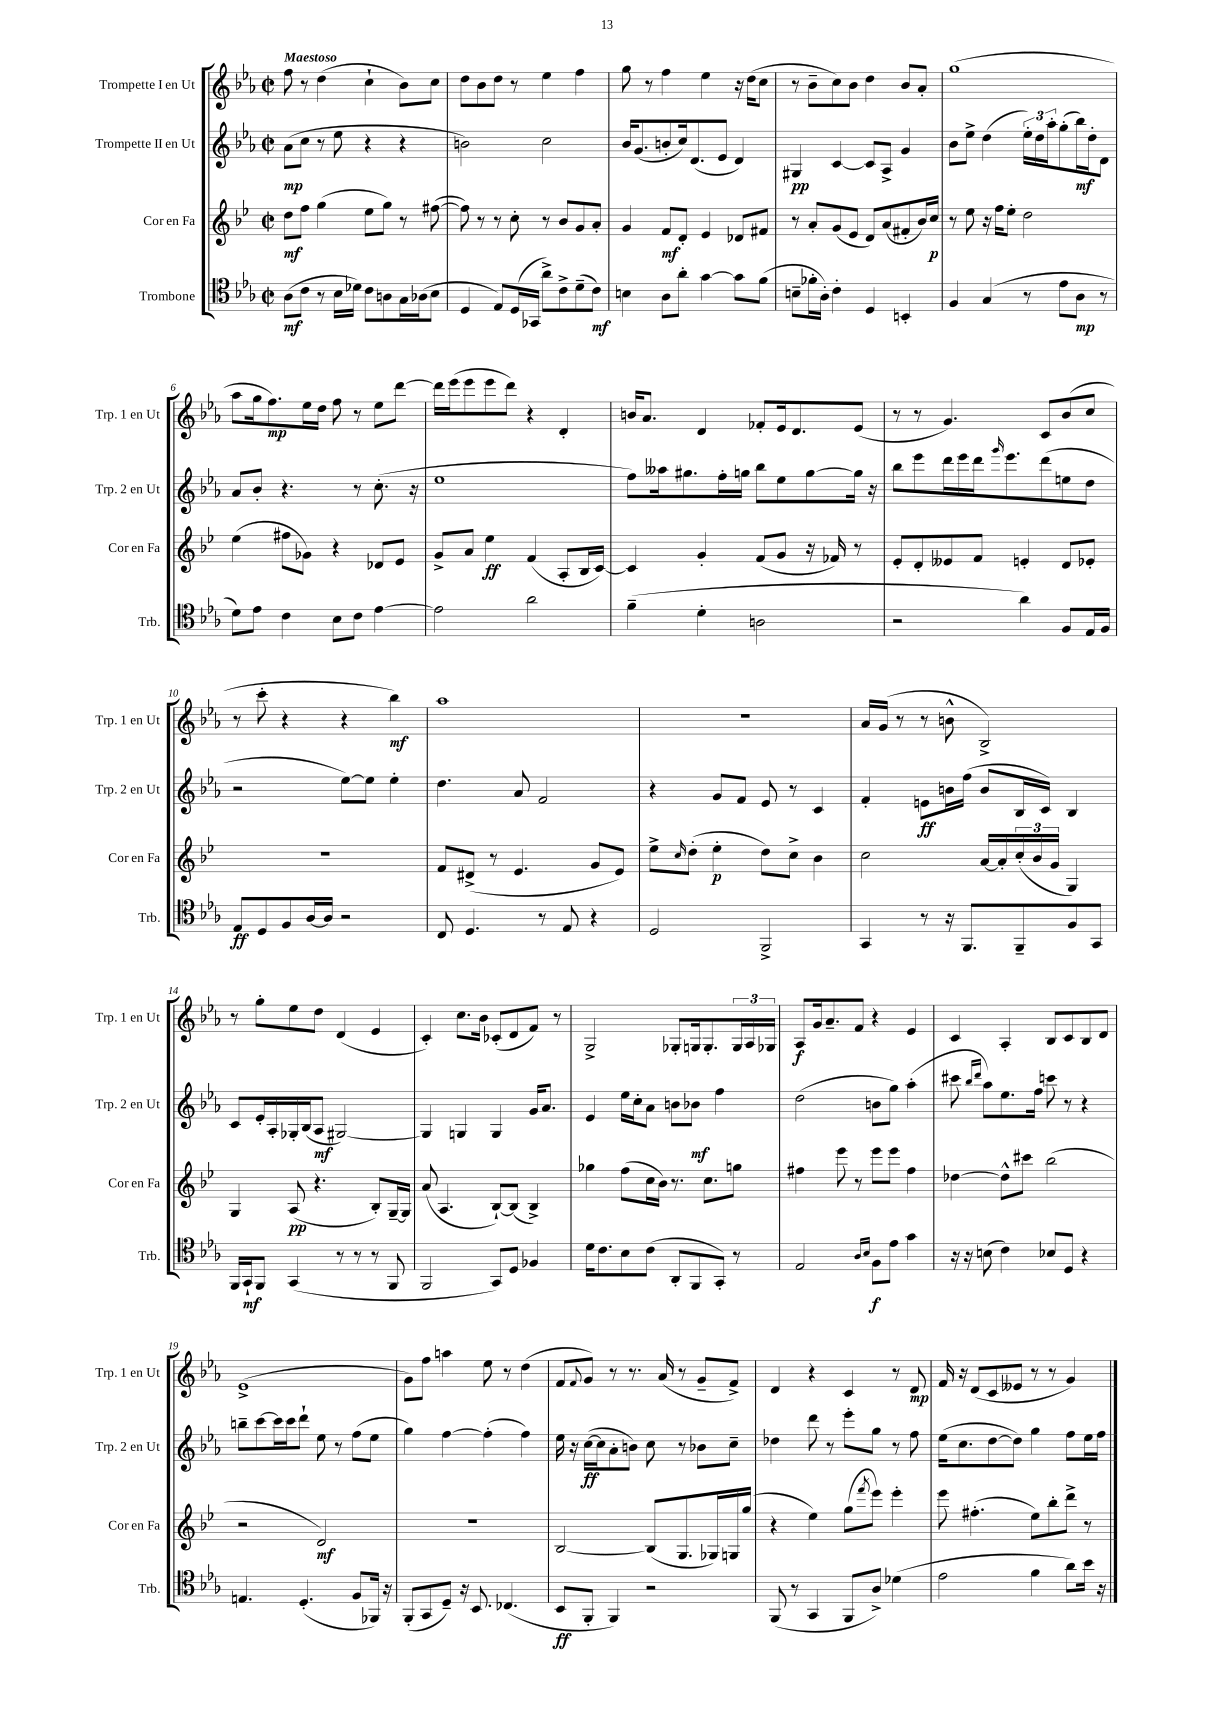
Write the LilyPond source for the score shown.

<<
\new StaffGroup <<
\new Staff = "s0" \with { instrumentName = "Trompette I en Ut" shortInstrumentName = "Trp. 1 en Ut" } {
    \clef treble \key ees \major \defaultTimeSignature \time 2/2 \tempo "Maestoso"
    f''8 r8 d''4( c''4-! bes'8) c''8 |
    d''8 bes'8 d''8 r8 ees''4 f''4 |
    g''8 r8 f''4 ees''4 r16 d''16( c''8 |
    r8 bes'8-- c''8) bes'8 d''4 bes'8 aes'8-. |
    g''1( |
    aes''8 g''16 f''8.\mp) ees''16 d''16 f''8 r8 ees''8 d'''8~ |
    d'''16 ees'''16( ees'''8 ees'''8 d'''8) r4 d'4-. |
    b'16 aes'8. d'4 fes'8-. ees'16 d'8. ees'8( |
    r8 r8 g'4.) c'8 bes'8( c''8 |
    r8 c'''8-. r4 r4 bes''4\mf) |
    aes''1 |
    r1 |
    aes'16 g'16( r8 r8 b'8-^ bes2->) |
    r8 g''8-. ees''8 d''8 d'4( ees'4 |
    c'4-.) c''8. bes'16 ces'8-.( d'8 f'8) r8 |
    g2-> ges8-. g16 g8.-. \tuplet 3/2 { g16 aes16 ges16 } |
    aes8\f g'16 aes'8.-- f'8 r4 ees'4 |
    c'4 aes4-. bes8 c'8 bes8 d'8 |
    ees'1->( |
    g'8) f''8 a''4 ees''8 r8 d''4( |
    f'8 \appoggiatura { f'8 } g'8) r8 r8. aes'16( r8 g'8-- f'8->) |
    d'4 r4 c'4 r8 d'8\mp |
    f'16 r16 d'8( c'8 eeses'8 r8 r8 g'4) \bar "|." |
}
\new Staff = "s1" \with { instrumentName = "Trompette II en Ut" shortInstrumentName = "Trp. 2 en Ut" } {
    \clef treble \key ees \major \defaultTimeSignature \time 2/2
    aes'8\mp( c''8 r8 ees''8 r4 r4 |
    b'2) c''2 |
    bes'16 g'8.( b'8-. c''16) d'8.( ees'8 d'4) |
    gis4\pp c'4~ c'8 aes8-> g'4 |
    bes'8 ees''8-> d''4( \tuplet 3/2 { ees''16-.) d''16 aes''16-. } g''8-.( bes''16\mf) d''16-. d'8 |
    aes'8 bes'8-. r4. r8 c''8.-.( r16 |
    ees''1 |
    f''8) aeses''16 gis''8. f''16-. g''16 bes''8 ees''8 g''8~ g''16 r16 |
    bes''8 ees'''8 d'''16 ees'''16 d'''16 \grace { g'''16 } ees'''8. d'''8( e''8 d''8 |
    r2 ees''8~) ees''8 ees''4-. |
    d''4. aes'8 f'2 |
    r4 g'8 f'8 ees'8 r8 c'4 |
    f'4-. e'8\ff b'16 f''16( b'8 bes16 c'16) bes4 |
    c'8 ees'16-. aes16-. ges16-. bes16( aes8\mf gis2~) |
    gis4 g4 g4 g'16 aes'8. |
    ees'4 ees''16 c''16-. aes'8 b'8 bes'8\mf f''4 |
    d''2( b'8 g''8) aes''4-.( |
    cis'''8 \grace { bes''16 d'''16 } aes''8) ees''8. f''16 c'''8 r8 r4 |
    b''8-- c'''8~ c'''16 c'''16 d'''8-! ees''8 r8 f''8( ees''8 |
    g''4) f''4~ f''4-.( f''4) |
    ees''16 r16 c''16~\ff( c''16 aes'8-. b'8) c''8 r8 bes'8 c''8-- |
    des''4 d'''8 r8 ees'''8-. g''8 r8 f''8 |
    ees''16( c''8. d''8~ d''8) g''4 f''8 ees''16 f''16 \bar "|." |
}
\new Staff = "s2" \with { instrumentName = "Cor en Fa" shortInstrumentName = "Cor en Fa" } {
    \clef treble \key bes \major \defaultTimeSignature \time 2/2
    d''8\mf f''8 g''4( ees''8 g''8) r8 fis''8~( |
    fis''8) r8 r8 c''8-. r8 bes'8 g'8 a'8-. |
    g'4 f'8\mf d'8-. ees'4 des'8 fis'8 |
    r8 a'8-. g'8( ees'8 d'8) a'8( fis'8-. bes'16) c''16\p |
    r8 ees''8 r16 f''16 ees''8-. d''2 |
    ees''4( fis''8 ges'8) r4 des'8 ees'8 |
    g'8-> a'8 ees''4\ff f'4( a8-. bes16 c'16~) |
    c'4 g'4-. f'8( g'8 r16 fes'16) r8 |
    ees'8-. d'8-. eeses'8 f'8 e'4-. d'8 ees'8-. |
    R1 |
    f'8 dis'8->( r8 ees'4. g'8 ees'8) |
    ees''8-> \grace { c''16 } d''8-.( ees''4-.\p d''8) c''8-> bes'4 |
    c''2 a'16~ a'16-. \tuplet 3/2 { c''16-.( bes'16 g'16 } g4) |
    g4 a8\pp( r4. bes8-.) g16~-- g16 |
    a'8( a4. bes8~-!) bes8( bes4->) |
    ges''4 f''8( c''16 bes'16) r8. c''8. g''8 |
    fis''4 ees'''8 r8 ees'''8 ees'''8 fis''4 |
    des''4~ des''8-^ cis'''8 bes''2( |
    r2 d'2\mf) |
    R1 |
    bes2~ bes8( g8. ges16) g16 g''16( |
    r4 ees''4) g''8( \acciaccatura { f'''8 } ees'''8) ees'''4-. |
    ees'''8 fis''4.-.( ees''8) bes''8-. d'''8-> r8 \bar "|." |
}
\new Staff = "s3" \with { instrumentName = "Trombone" shortInstrumentName = "Trb." } {
    \clef tenor \key ees \major \defaultTimeSignature \time 2/2
    aes8\mf( c'8 r8 bes16 des'16) c'8 a8 g16 aes16( bes8 |
    d4 ees8) d16( ges,16 aes'8->) c'8-> d'8--( c'8\mf) |
    b4 aes8 aes'8-. g'4~ g'8 f'8( |
    b8-- fes'16-. aes16-.) c'4-. d4 b,4-. |
    f4 g4( r8 ees'8 aes8\mp r8 |
    d'8) ees'8 c'4 bes8 c'8 ees'4~ |
    ees'2 aes'2 |
    f'4--( d'4-. a2 |
    r2 aes'4) f8 ees16 f16 |
    ees8\ff d8 f8 aes16~ aes16 r2 |
    c8 d4. r8 ees8 r4 |
    d2 f,2-> |
    g,4 r8 r16 f,8. f,8-- f8 g,8 |
    f,16 g,16-!\mf f,8 g,4( r8 r8 r8 f,8 |
    f,2 g,8) d8 fes4 |
    d'16 c'8. bes8 c'8( aes,8-. f,8 g,8-.) r8 |
    ees2 \grace { aes16 bes16 } f8\f ees'8 g'4 |
    r16 r16 b8( c'4) bes8 d8 r4 |
    e4. d4.-.( f8 fes,16) r16 |
    f,8-.( g,8 d8--) r16 bes,8. ces4.( |
    bes,8\ff f,8-. f,4) r2 |
    f,8( r8 g,4 f,8 aes8->) des'4( |
    ees'2 f'4 aes'8) bes'16 r16 \bar "|." |
}
>>
>>
